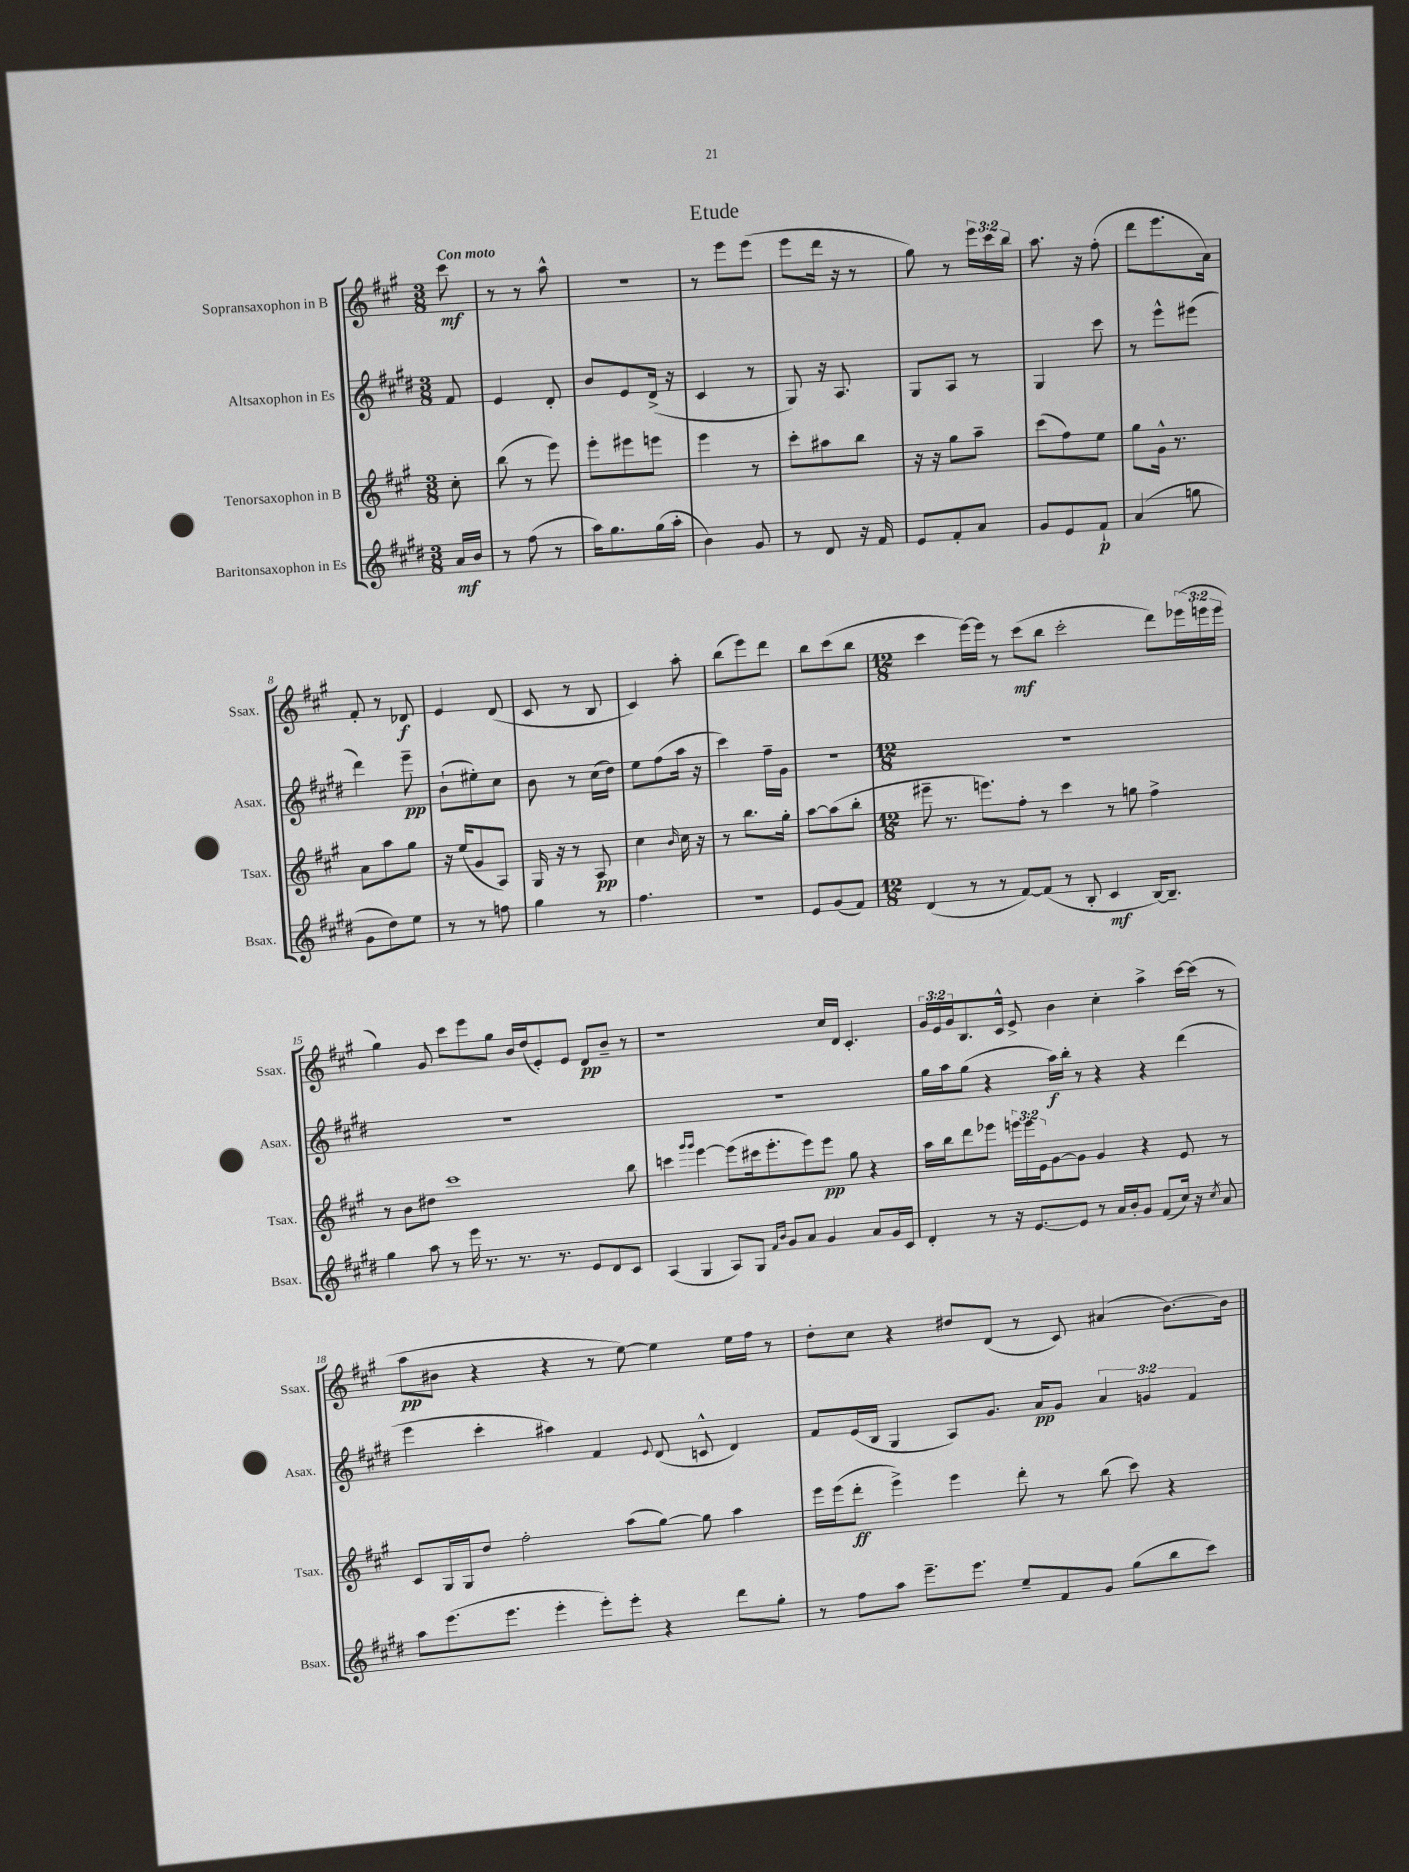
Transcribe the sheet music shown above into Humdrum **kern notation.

**kern	**dynam	**kern	**dynam	**kern	**dynam	**kern	**dynam
*part4	*part4	*part3	*part3	*part2	*part2	*part1	*part1
*staff4	*staff4	*staff3	*staff3	*staff2	*staff2	*staff1	*staff1
*I"Baritonsaxophon in Es	*	*I"Tenorsaxophon in B	*	*I"Altsaxophon in Es	*	*I"Sopransaxophon in B	*
*I'Bsax.	*	*I'Tsax.	*	*I'Asax.	*	*I'Ssax.	*
*clefG2	*	*clefG2	*	*clefG2	*	*clefG2	*
*k[f#c#g#d#]	*	*k[f#c#g#]	*	*k[f#c#g#d#]	*	*k[f#c#g#]	*
*M3/8	*	*M3/8	*	*M3/8	*	*M3/8	*
=	=	=	=	=	=	=	=
!	!	!	!	!	!	!LO:TX:a:B:t=Con moto	!
16a/LL	mf	8cc#'\	.	8f#/	.	8ccc#\	mf
16b/JJ	.	.	.	.	.	.	.
=1	=1	=1	=1	=1	=1	=1	=1
8r	.	(8bb\	.	4e/	.	8r	.
(8ff#\	.	8r	.	.	.	8r	.
8r	.	8eee\)	.	8d#'/	.	8aa^^\	.
=2	=2	=2	=2	=2	=2	=2	=2
16aa\KL)	.	8eee'\L	.	8b/L	.	4.r	.
8.gg#\	.	.	.	.	.	.	.
.	.	8eee#X\	.	8e/	.	.	.
(16gg#\L	.	8eeen\J	.	(16d#^/Jk	.	.	.
16aa'\JJ	.	.	.	16r	.	.	.
=3	=3	=3	=3	=3	=3	=3	=3
4b\)	.	4eee\	.	4c#/	.	8r	.
.	.	.	.	.	.	8eee\L	.
8g#/	.	8r	.	8r	.	(8eee\J	.
=4	=4	=4	=4	=4	=4	=4	=4
8r	.	8ccc#'\L	.	8G#/)	.	8eee\L	.
8d#/	.	8aa#X\	.	16r	.	16ddd\Jk	.
.	.	.	.	8.A/	.	16r	.
16r	.	8bb\J	.	.	.	8r	.
16f#/	.	.	.	.	.	.	.
=5	=5	=5	=5	=5	=5	=5	=5
8e/L	.	16r	.	8G#/L	.	8gg#\)	.
.	.	16r	.	.	.	.	.
8f#'/	.	8gg#\L	.	8A/J	.	8r	.
8a/J	.	8aa~\J	.	8r	.	24eee\LL	.
.	.	.	.	.	.	24ccc#\	.
.	.	.	.	.	.	24bb\JJ	.
=6	=6	=6	=6	=6	=6	=6	=6
8g#/L	.	(8ccc#\L	.	4G#/	.	8.aa\	.
8e/	.	8ff#\)	.	.	.	.	.
.	.	.	.	.	.	16r	.
8f#`/J	p	8ee\J	.	8ccc#\	.	(8ff#'\	.
=7	=7	=7	=7	=7	=7	=7	=7
(4a/	.	8gg#\L	.	8r	.	8ddd\L	.
.	.	16g#^^\Jk	.	8eee^^\L	.	8.eee\	.
.	.	8.r	.	.	.	.	.
8ggn\	.	.	.	(8eee#X\J	.	.	.
.	.	.	.	.	.	16a\Jk)	.
!!LO:LB:g=z
=8	=8	=8	=8	=8	=8	=8	=8
8g#\L	.	8a\L	.	4ddd#\)	.	8f#'/	.
8dd#\)	.	8aa\	.	.	.	8r	.
8ee\J	.	8gg#\J	.	8eee~\	pp	8d-X/	f
=9	=9	=9	=9	=9	=9	=9	=9
8r	.	16r	.	(8b`\L	.	4e/	.
.	.	(16ee/KL	.	.	.	.	.
8r	.	8g#/	.	8ee#X'\)	.	.	.
8ffn\	.	8A/J)	.	8cc#\J	.	(8d/	.
=10	=10	=10	=10	=10	=10	=10	=10
4gg#\	.	16G#/	.	8b\	.	8c#/	.
.	.	16r	.	.	.	.	.
.	.	8r	.	8r	.	8r	.
8r	.	8A/	pp	(16cc#\LL	.	8B/	.
.	.	.	.	16dd#\JJ)	.	.	.
=11	=11	=11	=11	=11	=11	=11	=11
4.ff#\	.	4cc#\	.	8ee\L	.	4c#/)	.
.	.	.	.	(8ff#\	.	.	.
.	.	16qqb/	.	.	.	.	.
.	.	16cc#\	.	16aa\Jk	.	8aa'\	.
.	.	16r	.	16r	.	.	.
=12	=12	=12	=12	=12	=12	=12	=12
4.r	.	8r	.	4ccc#\)	.	(8bb\L	.
.	.	8.bb\L	.	.	.	8eee\)	.
.	.	.	.	16ff#~\LL	.	8ddd\J	.
.	.	16gg#'\Jk	.	16g#\JJ	.	.	.
=13	=13	=13	=13	=13	=13	=13	=13
8e/L	.	[8aa\L	.	4.r	.	8bb\L	.
(8g#/	.	(8aa\]	.	.	.	(8ccc#\	.
8f#/J)	.	8bb'\J	.	.	.	8bb\J	.
=14	=14	=14	=14	=14	=14	=14	=14
*M12/8	*	*M12/8	*	*M12/8	*	*M12/8	*
(4d#/	.	8eee#X~\	.	1.r	.	4ccc#\	.
.	.	8.r	.	.	.	.	.
8r	.	.	.	.	.	[16eee\LL)	.
.	.	8.eeen\L)	.	.	.	16eee\JJ]	.
8r	.	.	.	.	.	8r	.
[8f#/L)	.	8ff#'\J	.	.	.	(8ccc#\L	mf
(8f#/J]	.	8r	.	.	.	8bb\J	.
8r	.	4ccc#\	.	.	.	2ccc#'\	.
8B'/	.	.	.	.	.	.	.
4c#/	mf	8r	.	.	.	.	.
.	.	8ggn\	.	.	.	.	.
[16B/KL)	.	4ff#^\	.	.	.	8ddd\L)	.
8.B~/J]	.	.	.	.	.	.	.
.	.	.	.	.	.	(24eee-X\L	.
.	.	.	.	.	.	24eeen\	.
.	.	.	.	.	.	24eee\JJ	.
!!LO:LB:g=z
=15	=15	=15	=15	=15	=15	=15	=15
4gg#\	.	8r	.	1.r	.	4gg#\)	.
.	.	8b\L	.	.	.	.	.
8aa\	.	8dd#X\J	.	.	.	8g#/	.
8r	.	1ccc#	.	.	.	8ccc#\L	.
16eee\	.	.	.	.	.	8eee\	.
8.r	.	.	.	.	.	.	.
.	.	.	.	.	.	8gg#\J	.
8.r	.	.	.	.	.	16b/LL	.
.	.	.	.	.	.	(16dd/J	.
.	.	.	.	.	.	8e'/)	.
8.r	.	.	.	.	.	.	.
.	.	.	.	.	.	8e/J	.
8e/L	.	.	.	.	.	8d/L	pp
8d#/	.	.	.	.	.	8b~/J	.
8c#/J	.	8bb\	.	.	.	8r	.
=16	=16	=16	=16	=16	=16	=16	=16
(4A/	.	4cccn\	.	1.r	.	1r	.
.	.	16qqggg#/LL	.	.	.	.	.
.	.	16qqggg#/JJ	.	.	.	.	.
4G#/	.	[4eee\	.	.	.	.	.
8A/L)	.	(8eee\L]	.	.	.	.	.
8G#/J	.	16ccc#X\k	.	.	.	.	.
.	.	8.eee'\	.	.	.	.	.
16qqf#/LL	.	.	.	.	.	.	.
16qqb/JJ	.	.	.	.	.	.	.
8g#/L	.	.	.	.	.	.	.
8a/J	.	8eee\)	.	.	.	.	.
4g#/	.	8eee\J	pp	.	.	16cc#/LL	.
.	.	.	.	.	.	16d/JJ	.
.	.	8gg#\	.	.	.	4.c#'/	.
8a/L	.	4r	.	.	.	.	.
16g#/L	.	.	.	.	.	.	.
16c#/JJ	.	.	.	.	.	.	.
=17	=17	=17	=17	=17	=17	=17	=17
4d#'/	.	16aa\LL	.	16gg#\LL	.	24g#/LL	.
.	.	.	.	.	.	24e/	.
.	.	16bb\J	.	16aa\J	.	.	.
.	.	.	.	.	.	24g#/J	.
.	.	8ddd\	.	(8gg#\J	.	8.B/	.
8r	.	8eee-X\J	.	4r	.	.	.
.	.	.	.	.	.	16c#^^/Jk	.
16r	.	24eeen\LL	.	.	.	8e^/	.
.	.	24eee\	.	.	.	.	.
[8.e/L	.	.	.	.	.	.	.
.	.	24e\J	.	.	.	.	.
.	.	[8g#\	.	16aa\LL)	f	4b\	.
.	.	.	.	16bb'\JJ	.	.	.
8e/J]	.	8g#\J]	.	8r	.	.	.
8r	.	4g#/	.	4r	.	4cc#'\	.
16a/LL	.	.	.	.	.	.	.
16b'/J	.	.	.	.	.	.	.
8g#/J	.	4r	.	4r	.	4aa^\	.
(8f#/L	.	.	.	.	.	.	.
16cc#/Jk)	.	8e/	.	(4ddd#\	.	[16ccc#\LL	.
16r	.	.	.	.	.	(16ccc#\JJ]	.
8qcc#/	.	.	.	.	.	.	.
8a/	.	8r	.	.	.	8r	.
!!LO:LB:g=z
=18	=18	=18	=18	=18	=18	=18	=18
8aa\L	.	8c#/L	.	4eee\	.	8aa\L	pp
(8.eee\	.	16G#/L	.	.	.	8b#X\J	.
.	.	16G#/J	.	.	.	.	.
.	.	8dd/J	.	4ccc#'\	.	4r	.
8.eee\J	.	.	.	.	.	.	.
.	.	2ff#'\	.	.	.	.	.
4eee'\	.	.	.	4aa#X\)	.	4r	.
8eee'\L)	.	.	.	4f#/	.	8r	.
8eee'\J	.	(8aa\L	.	.	.	[8ee\)	.
.	.	.	.	8qqe/	.	.	.
4r	.	[8gg#\J)	.	(8d#/	.	4ee\]	.
.	.	8gg#\]	.	8cn^^/	.	.	.
8ddd#\L	.	4aa\	.	4d#/)	.	16ee\LL	.
.	.	.	.	.	.	16ff#\JJ	.
8gg#'\J	.	.	.	.	.	8r	.
=19	=19	=19	=19	=19	=19	=19	=19
8r	.	16eee\LL	.	8f#/L	.	8dd'\L	.
.	.	(16eee\J	.	.	.	.	.
8ff#\L	.	8ddd'\J	ff	(16e/L	.	8cc#\J	.
.	.	.	.	16B/JJ	.	.	.
8aa\J	.	4eee^\)	.	4G#/	.	4r	.
8.eee~\L	.	.	.	.	.	.	.
.	.	4eee\	.	8A/L)	.	8dd#X/L	.
8.eee\J	.	.	.	.	.	.	.
.	.	.	.	8.g#/J	.	(8d/J	.
8ee~/L	.	8ddd'\	.	.	.	8r	.
.	.	.	.	16a/KL	pp	.	.
8f#/	.	8r	.	8g#/J	.	8c#/)	.
8g#/J	.	(8bb\	.	6a/	.	(4a#X/	.
(8gg#\L	.	8ccc#\)	.	.	.	.	.
.	.	.	.	6gn/	.	.	.
8bb\	.	4r	.	.	.	[8.b\L)	.
.	.	.	.	6f#/	.	.	.
8ccc#\J)	.	.	.	.	.	.	.
.	.	.	.	.	.	16b\Jk]	.
==	==	==	==	==	==	==	==
*-	*-	*-	*-	*-	*-	*-	*-
